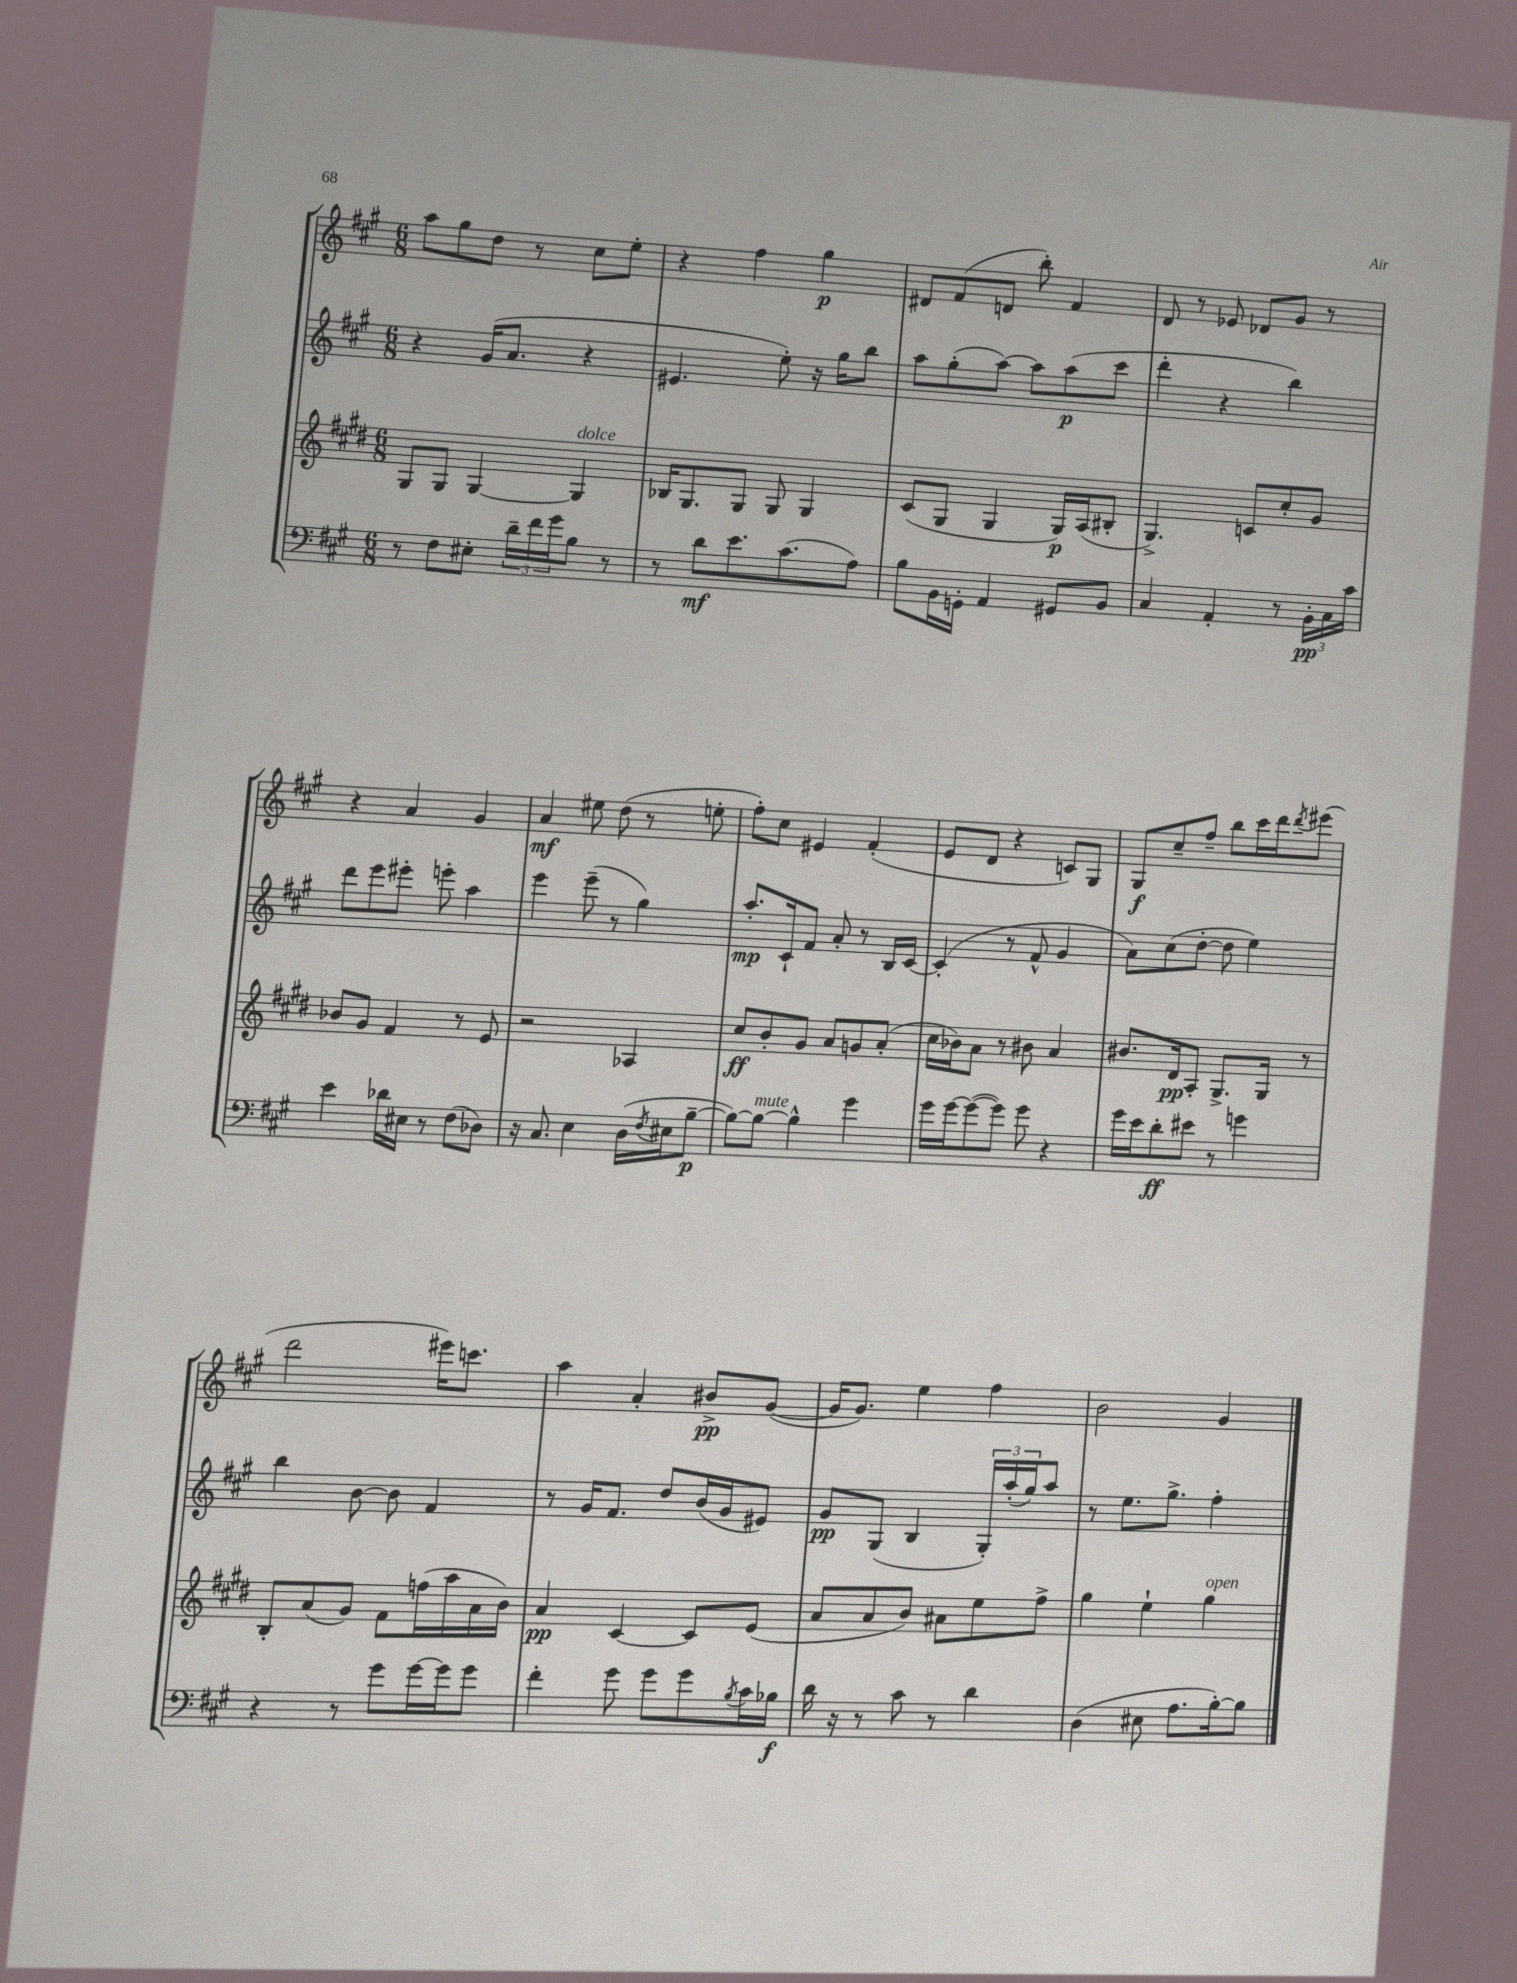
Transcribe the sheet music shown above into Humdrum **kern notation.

**kern	**dynam	**kern	**dynam	**kern	**dynam	**kern	**dynam
*part4	*part4	*part3	*part3	*part2	*part2	*part1	*part1
*staff4	*staff4	*staff3	*staff3	*staff2	*staff2	*staff1	*staff1
*clefF4	*	*clefG2	*	*clefG2	*	*clefG2	*
*k[f#c#g#]	*	*k[f#c#g#d#]	*	*k[f#c#g#]	*	*k[f#c#g#]	*
*M6/8	*	*M6/8	*	*M6/8	*	*M6/8	*
=140	=140	=140	=140	=140	=140	=140	=140
8r	.	8G#/L	.	4r	.	8aa\L	.
8F#\L	.	8G#/J	.	.	.	8gg#\	.
8E#X'\J	.	[4G#/	.	(16g#/KL	.	8dd\J	.
.	.	.	.	8.a/J	.	.	.
24d~\LL	.	.	.	.	.	8r	.
24f#\	.	.	.	.	.	.	.
24g#\J	.	.	.	.	.	.	.
!	!	!LO:TX:a:i:t=dolce	!	!	!	!	!
8B\J	.	4G#/]	.	4r	.	8cc#\L	.
8r	.	.	.	.	.	8ee'\J	.
=141	=141	=141	=141	=141	=141	=141	=141
8r	.	16B-X/KL	.	4.e#X/	.	4r	.
.	.	8.G#/	.	.	.	.	.
8d\L	mf	.	.	.	.	.	.
8.e\	.	8G#/J	.	.	.	4ff#\	.
.	.	8G#/	.	8ee'\)	.	.	.
(8.c#\	.	.	.	.	.	.	.
.	.	4G#/	.	16r	.	4gg#\	p
.	.	.	.	16gg#\KL	.	.	.
8A\J)	.	.	.	8bb\J	.	.	.
=142	=142	=142	=142	=142	=142	=142	=142
8B\L	.	(8c#/L	.	8aa\L	.	8d#X/L	.
16BB\L	.	8G#/J	.	(8gg#'\	.	(8f#/	.
16GGn'\JJ	.	.	.	.	.	.	.
4AA/	.	4G#/	.	[8aa\J)	.	8dn/J	.
.	.	.	.	8aa\L]	.	8bb'\)	.
8GG#X/L	.	16G#/LL)	p	(8aa\	p	4f#/	.
.	.	(16A/J	.	.	.	.	.
8BB/J	.	8B#X'/J	.	8ccc#\J	.	.	.
=143	=143	=143	=143	=143	=143	=143	=143
4C#/	.	4.G#^/)	.	4ddd'\	.	8d/	.
.	.	.	.	.	.	8r	.
4AA'/	.	.	.	4r	.	8e-X/	.
.	.	8cn/L	.	.	.	8d-X/L	.
8r	.	8cc#'/	.	4bb\)	.	8g#/J	.
24BB'\LL	pp	8g#/J	.	.	.	8r	.
24C#\	.	.	.	.	.	.	.
24c#\JJ	.	.	.	.	.	.	.
!!LO:LB:g=z
=144	=144	=144	=144	=144	=144	=144	=144
4e\	.	8b-X/L	.	8ddd\L	.	4r	.
.	.	8g#/J	.	8eee\	.	.	.
16d-X\LL	.	4f#/	.	8eee#X'\J	.	4a/	.
16E#X\JJ	.	.	.	.	.	.	.
8r	.	.	.	8eeen'\	.	.	.
(8F#\L	.	8r	.	4aa\	.	4g#/	.
8D-X\J)	.	8e/	.	.	.	.	.
=145	=145	=145	=145	=145	=145	=145	=145
16r	.	2r	.	4eee\	.	4a/	mf
8.C#/	.	.	.	.	.	.	.
4E\	.	.	.	(8eee~\	.	8ee#X\	.
.	.	.	.	8r	.	(8dd\	.
(16D\LL	.	4A-X/	.	4gg#\)	.	8r	.
8qF#/	.	.	.	.	.	.	.
16E#X\J	.	.	.	.	.	.	.
[8B~\J	p	.	.	.	.	8een'\	.
=146	=146	=146	=146	=146	=146	=146	=146
8B\L_)	.	8cc#/L	ff	8.aa'/L	mp	8ff#'\L)	.
!LO:TX:a:i:t=mute	!	!	!	!	!	!	!
8B\J_	.	8b'/	.	.	.	8cc#\J	.
.	.	.	.	16c#`/k	.	.	.
4B^^\]	.	8g#/J	.	8f#/J	.	4e#X/	.
.	.	8a/L	.	8a'/	.	.	.
4g#\	.	8gn/	.	8r	.	(4f#'/	.
.	.	(8a'/J	.	16B/LL	.	.	.
.	.	.	.	[16c#/JJ	.	.	.
=147	=147	=147	=147	=147	=147	=147	=147
16g#\LL	.	16cc#\LL	.	(4c#'/]	.	8e/L	.
[16g#\J	.	16b-X\J)	.	.	.	.	.
(8g#\_	.	8a\J	.	.	.	8d/J	.
8g#\J])	.	8r	.	8r	.	4r	.
8g#\	.	8b#X\	.	8f#^^/	.	.	.
4r	.	4a/	.	4g#/	.	8cn/L)	.
.	.	.	.	.	.	8G#/J	.
=148	=148	=148	=148	=148	=148	=148	=148
16g#\LL	.	8.b#X/L	.	8a\L)	.	8G#/L	f
16e\J	.	.	.	.	.	.	.
8d'\	ff	.	.	(8cc#\	.	8cc#~/	.
.	.	16d#/k	pp	.	.	.	.
8e#X\J	.	8A'/J	.	[8dd'\J	.	8ff#~/J	.
8r	.	8.G#^/L	.	8dd\]	.	8bb\L	.
4gn\	.	.	.	4ee\)	.	16ccc#\L	.
.	.	16G#/Jk	.	.	.	16ddd\J	.
.	.	.	.	.	.	8qddd/	.
.	.	8r	.	.	.	(8eee#X\J	.
!!LO:LB:g=z
=149	=149	=149	=149	=149	=149	=149	=149
4r	.	8B'/L	.	4bb\	.	2ddd\	.
.	.	(8a/	.	.	.	.	.
8r	.	8g#/J)	.	[8b\	.	.	.
8g#\L	.	8f#\L	.	8b\]	.	.	.
[16g#\L	.	(16ffn\L	.	4f#/	.	16eee#X\KL)	.
16g#\J]	.	16aa\	.	.	.	8.cccn\J	.
8g#\J	.	16a\	.	.	.	.	.
.	.	16b\JJ)	.	.	.	.	.
=150	=150	=150	=150	=150	=150	=150	=150
4f#'\	.	4a/	pp	8r	.	4aa\	.
.	.	.	.	16g#/KL	.	.	.
.	.	.	.	8.f#/J	.	.	.
8g#\	.	[4c#/	.	.	.	4a'/	.
8g#\L	.	.	.	8dd/L	.	.	.
8g#\	.	8c#/L]	.	(16b/L	.	8b#X^/L	pp
.	.	.	.	16g#/J	.	.	.
8qB/	.	.	.	.	.	.	.
16c#\L	.	(8e/J	.	8e#X/J)	.	([8g#/J	.
16B-X\JJ	f	.	.	.	.	.	.
=151	=151	=151	=151	=151	=151	=151	=151
16d\	.	8a/L	.	8g#/L	pp	16g#/KL]	.
16r	.	.	.	.	.	8.g#/J)	.
8r	.	8a/	.	(8G#/J	.	.	.
8c#\	.	8b/J)	.	4B/	.	4ee\	.
8r	.	8a#X\L	.	.	.	.	.
4d\	.	8ee\	.	24G#'/LL)	.	4ff#\	.
.	.	.	.	(24aa'/	.	.	.
.	.	.	.	24gg#/J)	.	.	.
.	.	8ff#^\J	.	8aa/J	.	.	.
=152	=152	=152	=152	=152	=152	=152	=152
(4D\	.	4gg#\	.	8r	.	2b\	.
.	.	.	.	8.ee\L	.	.	.
8E#X\	.	4ee`\	.	.	.	.	.
.	.	.	.	8.gg#^\J	.	.	.
8.A\L	.	.	.	.	.	.	.
!	!	!LO:TX:a:i:t=open	!	!	!	!	!
.	.	4gg#\	.	4ff#'\	.	4g#/	.
[16B'\k)	.	.	.	.	.	.	.
8B\J]	.	.	.	.	.	.	.
==	==	==	==	==	==	==	==
*-	*-	*-	*-	*-	*-	*-	*-
